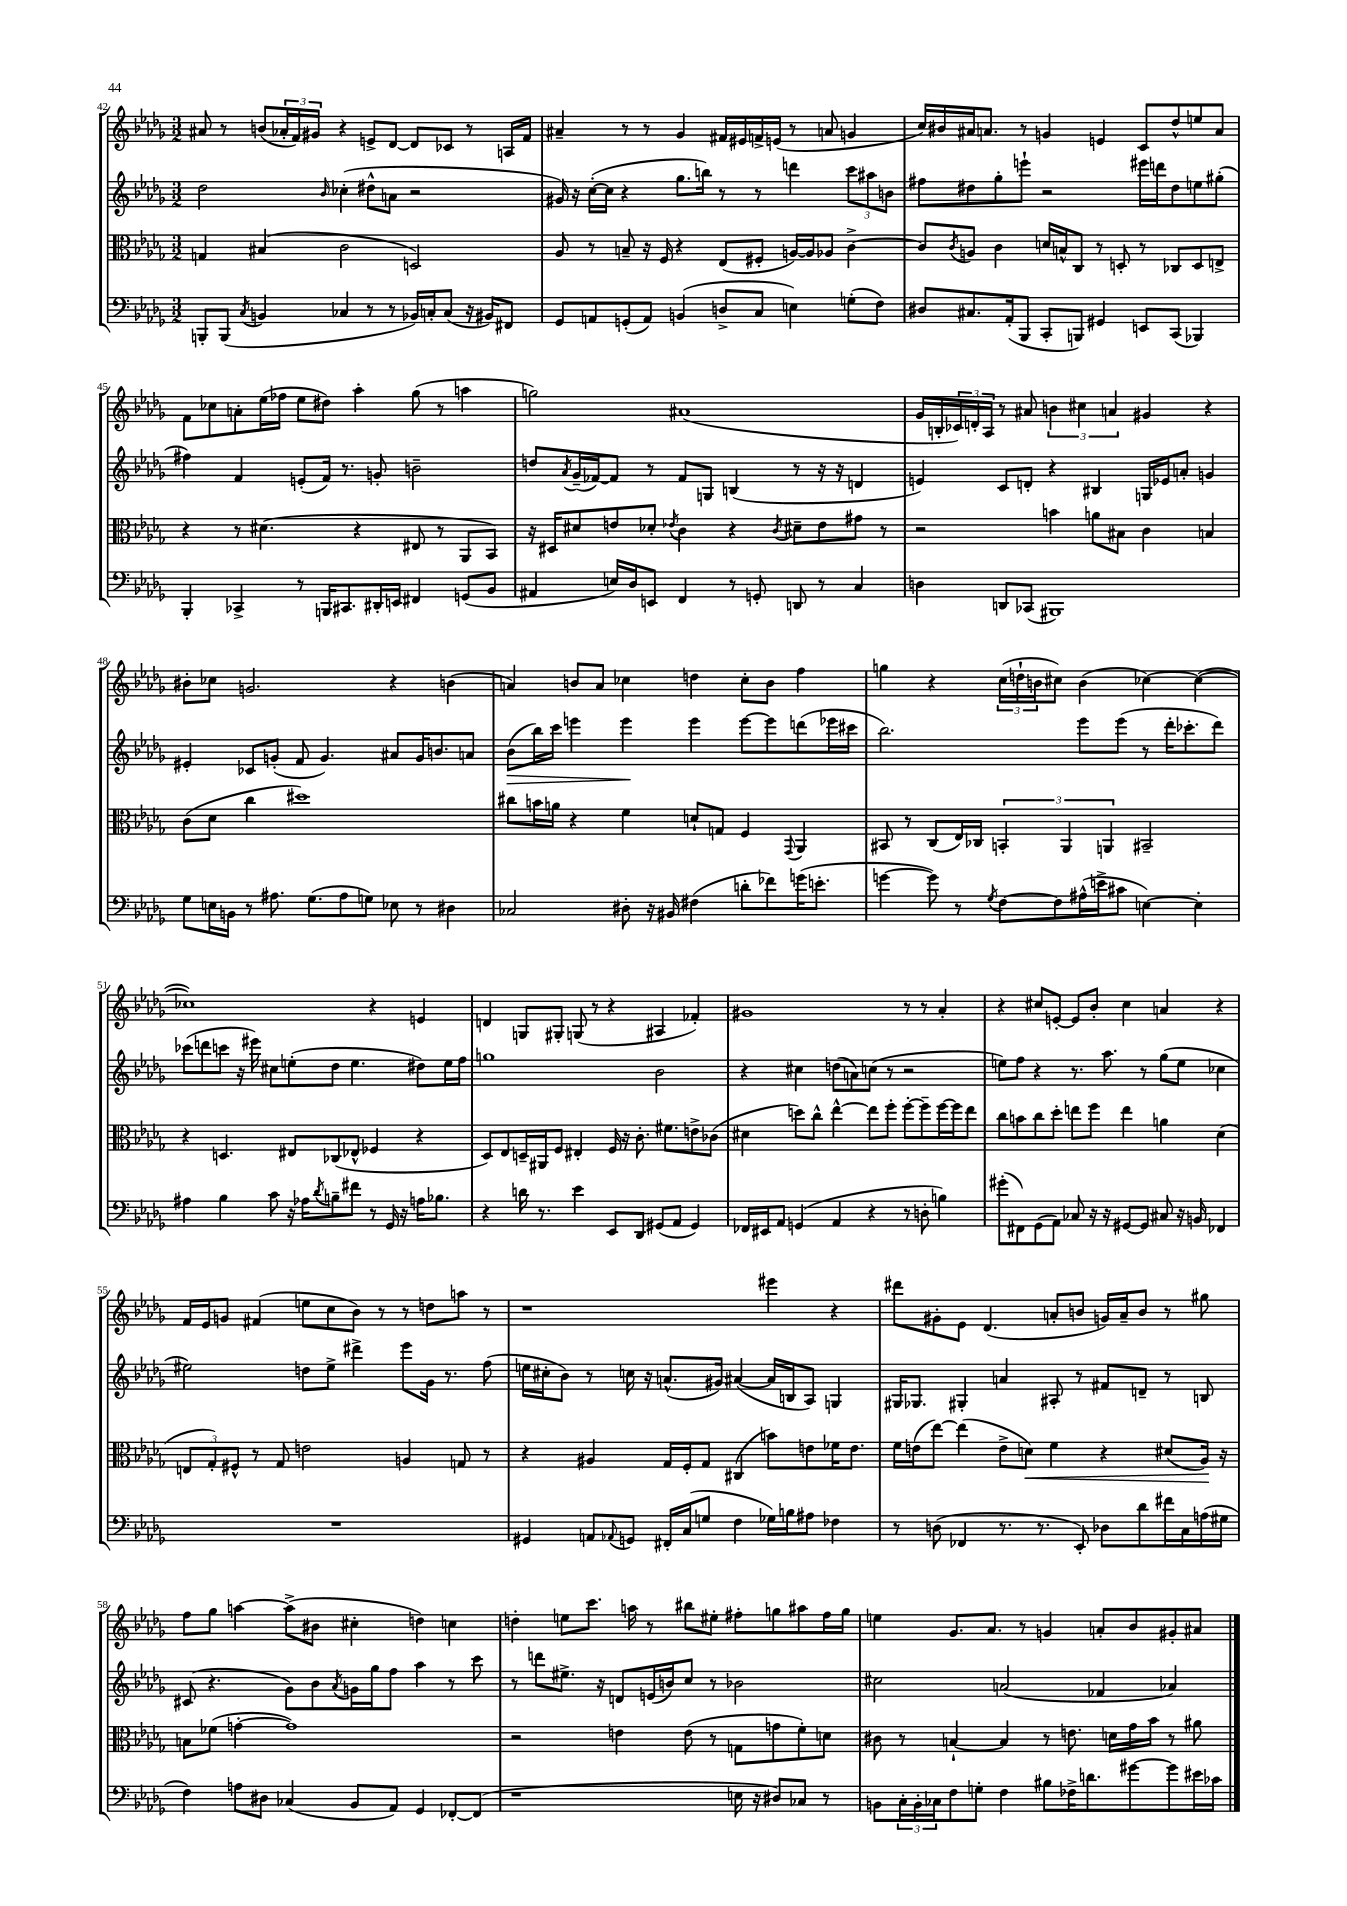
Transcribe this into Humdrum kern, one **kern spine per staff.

**kern	**kern	**kern	**kern
*staff4	*staff3	*staff2	*staff1
*clefF4	*clefC3	*clefG2	*clefG2
*k[b-e-a-d-g-]	*k[b-e-a-d-g-]	*k[b-e-a-d-g-]	*k[b-e-a-d-g-]
*M3/2	*M3/2	*M3/2	*M3/2
8BBB'	4G	2dd-	8a#
(8BBB	.	.	8r
8qC	.	.	.
4BB	(4B#	.	(8b
.	.	.	24a-'
.	.	.	24f)
.	.	.	24g#
.	.	16qqb-	.
4C-	2c	(4cc-'	4r
8r	.	8dd#^^	8e^
8r	.	8a	[8d-
16BB-)	2D)	2r	8d-]
16C'	.	.	.
(8C	.	.	8c-
16r	.	.	8r
16BB#)	.	.	.
8FF#	.	.	16A
.	.	.	16f
=	=	=	=
8GG-	8A-	16g#)	4a#~
.	.	16r	.
8AA	8r	([16cc'	.
.	.	16cc]	.
(8GG'	8B~	4r	8r
8AA)	16r	.	8r
.	16F	.	.
(4BB	4r	8.gg-	4g-
.	.	16bb)	.
8D^	(8E-	8r	16f#
.	.	.	16e#
8C	8F#'	8r	16f^
.	.	.	(16e
4E)	[16A)	4ddd	8r
.	16A]	.	.
.	8A-	.	8a
(8G'	[4c^	12ccc	4g
.	.	12aa#	.
8F)	.	.	.
.	.	12b	.
=	=	=	=
8D#	8c]	8ff#	16cc)
.	.	.	16b#
.	8qc	.	.
8.C#	8A	8dd#	16a#
.	.	.	8.a
.	4c	8gg-'	.
(16AA-'	.	.	.
8BBB-	.	8eee`	8r
8CC'	16d	2r	4g
.	16B^^	.	.
8BBB)	8C	.	.
4GG#	8r	.	4e
.	8D'	.	.
8EE	8r	16eee#	8c
.	.	16ddd	.
(8CC	8C-	8dd#	8dd-^^
4BBB-)	8D	8ee	8ee
.	8E^	(8gg#'	8a
=	=	=	=
4BBB-'	4r	4ff#)	8f
.	.	.	8cc-
4CC-^	8r	4f	8a'
.	(4.d#	.	(16ee-
.	.	.	16ff-
8r	.	(8e'	8ee-
16BBB	.	16f)	8dd#)
8.CC#	.	8.r	.
.	4r	.	4aa-'
16DD#'	.	8g'	.
16EE	.	.	.
4FF#	8E#	2b~	(8gg-
.	8r	.	8r
(8GG	8AA-	.	4aa
8BB-	8BB-)	.	.
=	=	=	=
4AA#	16r	8dd	2gg)
.	16D#	.	.
.	.	8qa-	.
.	8d#	(16g-~	.
.	.	[16f-)	.
16E)	8e	8f-]	.
16D-	.	.	.
8EE	8d-'	8r	.
.	8qe-	.	.
4FF	4c	8f-	(1a#
.	.	8G	.
8r	4r	(4B	.
8GG'	.	.	.
.	8qc	.	.
8DD	8d#~	8r	.
8r	8e-	16r	.
.	.	16r	.
4C	8g#	4d	.
.	8r	.	.
=	=	=	=
4D	2r	4e)	16g-
.	.	.	16B'
.	.	.	24c-)
.	.	.	24d'
.	.	.	24A-
8DD	.	8c	8r
(8CC-	.	8d'	8a#
1BBB#)	4b	4r	6b
.	.	.	6cc#
.	8a	4B#	.
.	.	.	6a
.	8B#	.	.
.	4c	16G	4g#
.	.	16e-	.
.	.	8a'	.
.	4B	4g	4r
=	=	=	=
8G-	(8c	4e#'	8b#'
16E	8d-	.	8cc-
16BB	.	.	.
8r	4cc	8c-	2.g
8.A#	.	(8g'	.
.	1dd#)	8f	.
(8.G-	.	.	.
.	.	4.g)	.
8A#	.	.	.
8G)	.	.	.
8E-	.	8a#	4r
8r	.	16g	.
.	.	8.b	.
4D#	.	.	(4b
.	.	8a	.
=	=	=	=
2C-	8cc#	(8b-	4a)
.	16b	16bb-)	.
.	16a	16ccc	.
.	4r	4eee	8b
.	.	.	8a
8D#'	4f	4eee	4cc-
16r	.	.	.
16BB#	.	.	.
(4F#	8d`	4eee	4dd
.	8G	.	.
8d'	4F	[8eee	8cc-'
8f-)	.	8eee]	8b
.	8qqGG-	.	.
(16g	4AA-	(8ddd	4ff
8.e'	.	.	.
.	.	16eee-	.
.	.	16ccc#	.
=	=	=	=
[4g	8BB#	2.bb-)	4gg
.	8r	.	.
8g])	(8C	.	4r
8r	16E-)	.	.
.	16C-	.	.
8qG-	.	.	.
[8F	6BB'	.	(24cc
.	.	.	24dd`
.	.	.	24b
8F]	.	.	8cc#)
.	6AA-	.	.
(16A#^^	.	8eee-	(4b
16e^	.	.	.
.	6AA	.	.
8c#	.	(8eee-	.
[4E)	2BB#~	8r	[4cc-)
.	.	16ddd-'	.
.	.	8.ccc-'	.
4E']	.	.	(4cc-_
.	.	8ddd-)	.
=	=	=	=
4A#	4r	(8ccc-	1cc-])
.	.	8ddd	.
4B-	4.D	8ccc	.
.	.	16r	.
.	.	16eee#)	.
8c	.	8cc#	.
16r	8E#	(8ee'	.
16A-	.	.	.
8qd-	.	.	.
8B~	(8C-	8dd-	.
8f#	8E-^^	4.ee	.
8r	4F-	.	4r
16GG-	.	.	.
16r	.	.	.
16A	4r	8dd#)	4e
8.B-	.	.	.
.	.	16ee	.
.	.	16ff	.
=	=	=	=
4r	8D-)	1gg	4d
.	8E-	.	.
16d	16D~	.	8G
8.r	16AA#	.	.
.	8F	.	8G#'
4e-	4E#'	.	(8G
.	.	.	8r
8EE-	16F	.	4r
.	16r	.	.
8DD-	8.c'	.	.
(8GG#	.	2b-	4A#
.	8.f#	.	.
8AA-	.	.	.
4GG#)	8e^	.	4f-')
.	(8c-	.	.
=	=	=	=
16FF-	4d#	4r	1g#
16EE#	.	.	.
8AA-	.	.	.
(4GG	8dd)	4cc#	.
.	8cc^^	.	.
4AA-	[4ee-^^	(8dd	.
.	.	8a)	.
4r	8ee-]	(8cc	.
.	8ff'	8r	.
8r	[8ff'	2r	8r
8D'	8ff~]	.	8r
4B)	[16ff	.	4a-'
.	16ff]	.	.
.	8ee-	.	.
=	=	=	=
(8g#'	8cc	8ee)	4r
8FF#)	8b	8ff	.
(8GG-	8cc	4r	8cc#
8AA-)	8dd-'	.	[8e'
8C-	8ee	8.r	8e]
16r	8ff	.	8b-'
16r	.	8.aa-	.
[8GG#	4ee	.	4cc#
8GG#]	.	8r	.
8C#	4a	(8gg-	4a
16r	.	8ee	.
16BB	.	.	.
4FF-	(4d-	4cc-	4r
=	=	=	=
1.r	12E	2ee#)	16f
.	.	.	16e-
.	12G-')	.	.
.	.	.	8g
.	12F#^^	.	.
.	8r	.	(4f#
.	8G-	.	.
.	2e	8dd	8ee
.	.	8ee#^	8cc
.	.	4ddd#^	8b-)
.	.	.	8r
.	4A	8eee-	8r
.	.	16g-	8dd
.	.	8.r	.
.	8G	.	8aa
.	8r	(8ff	8r
=	=	=	=
4GG#	4r	16ee	1r
.	.	16cc#'	.
.	.	8b-)	.
8AA	4A#	8r	.
8qqAA-	.	.	.
8GG	.	16cc	.
.	.	16r	.
16FF#'	16G-	(8.a^^	.
(16C	16F'	.	.
8G	8G-	.	.
.	.	16g#)	.
4F	(4C#	([4a#	.
16G-)	8b)	16a#]	4eee#
16B	.	16B	.
8A#	8e	8A-)	.
4F-	16f-	4G	4r
.	8.e	.	.
=	=	=	=
8r	16f	16G#	8ddd#
.	(16e	8.G-	.
(8D	[8ee-)	.	8g#'
4FF-	(4ee-]	4G#'	8e-
.	.	.	(4.d-
8.r	8e^	4a	.
.	8d)	.	.
8.r	.	.	.
.	4f	8A#'	8a'
8EE-')	.	8r	8b
8D-	4r	8f#	16g)
.	.	.	16a~
8d-	.	8d~	8b
16f#	(8d#	8r	8r
16C	.	.	.
(16A	16A-)	8B	8gg#
16G#	16r	.	.
=	=	=	=
4F)	8B	(8c#	8ff
.	(8f-	4.r	8gg-
8A	[4g'	.	[4aa
8D#	.	.	.
(4C-	1g])	8g-)	(8aa^]
.	.	8b-	8b#
.	.	8qa-	.
8BB-	.	16g	4cc#'
.	.	16gg-	.
8AA-)	.	8ff	.
4GG-	.	4aa-	4dd)
[8FF-'	.	8r	4cc
(8FF-]	.	8ccc	.
=	=	=	=
1r	2r	8r	4dd'
.	.	8ddd	.
.	.	8.ee#^	8ee
.	.	.	8.ccc
.	.	16r	.
.	4e	8d	.
.	.	.	16aa
.	.	(16e	8r
.	.	16b)	.
.	(8e	8cc	8bb#
.	8r	8r	8ee#'
16E	8G	2b-	8ff#'
16r	.	.	.
8D#)	8g	.	8gg
8C-	8f')	.	8aa#
8r	8d	.	16ff#
.	.	.	16gg
=	=	=	=
8BB	8c#	2cc#	4ee
24C'	8r	.	.
24BB'	.	.	.
24C-	.	.	.
8F	[4B`	.	8.g-
8G'	.	.	.
.	.	.	8.a-
4F	4B]	(2a	.
.	.	.	8r
8B#	8r	.	4g
16F-^	8.e	.	.
8.d	.	.	.
.	.	4f-	8a'
.	16d	.	.
[8g#	16g-	.	8b-
.	16b-	.	.
8g#]	8r	4a-)	8g#'
16e#	8a#	.	8a#
16c-	.	.	.
==	==	==	==
*-	*-	*-	*-
